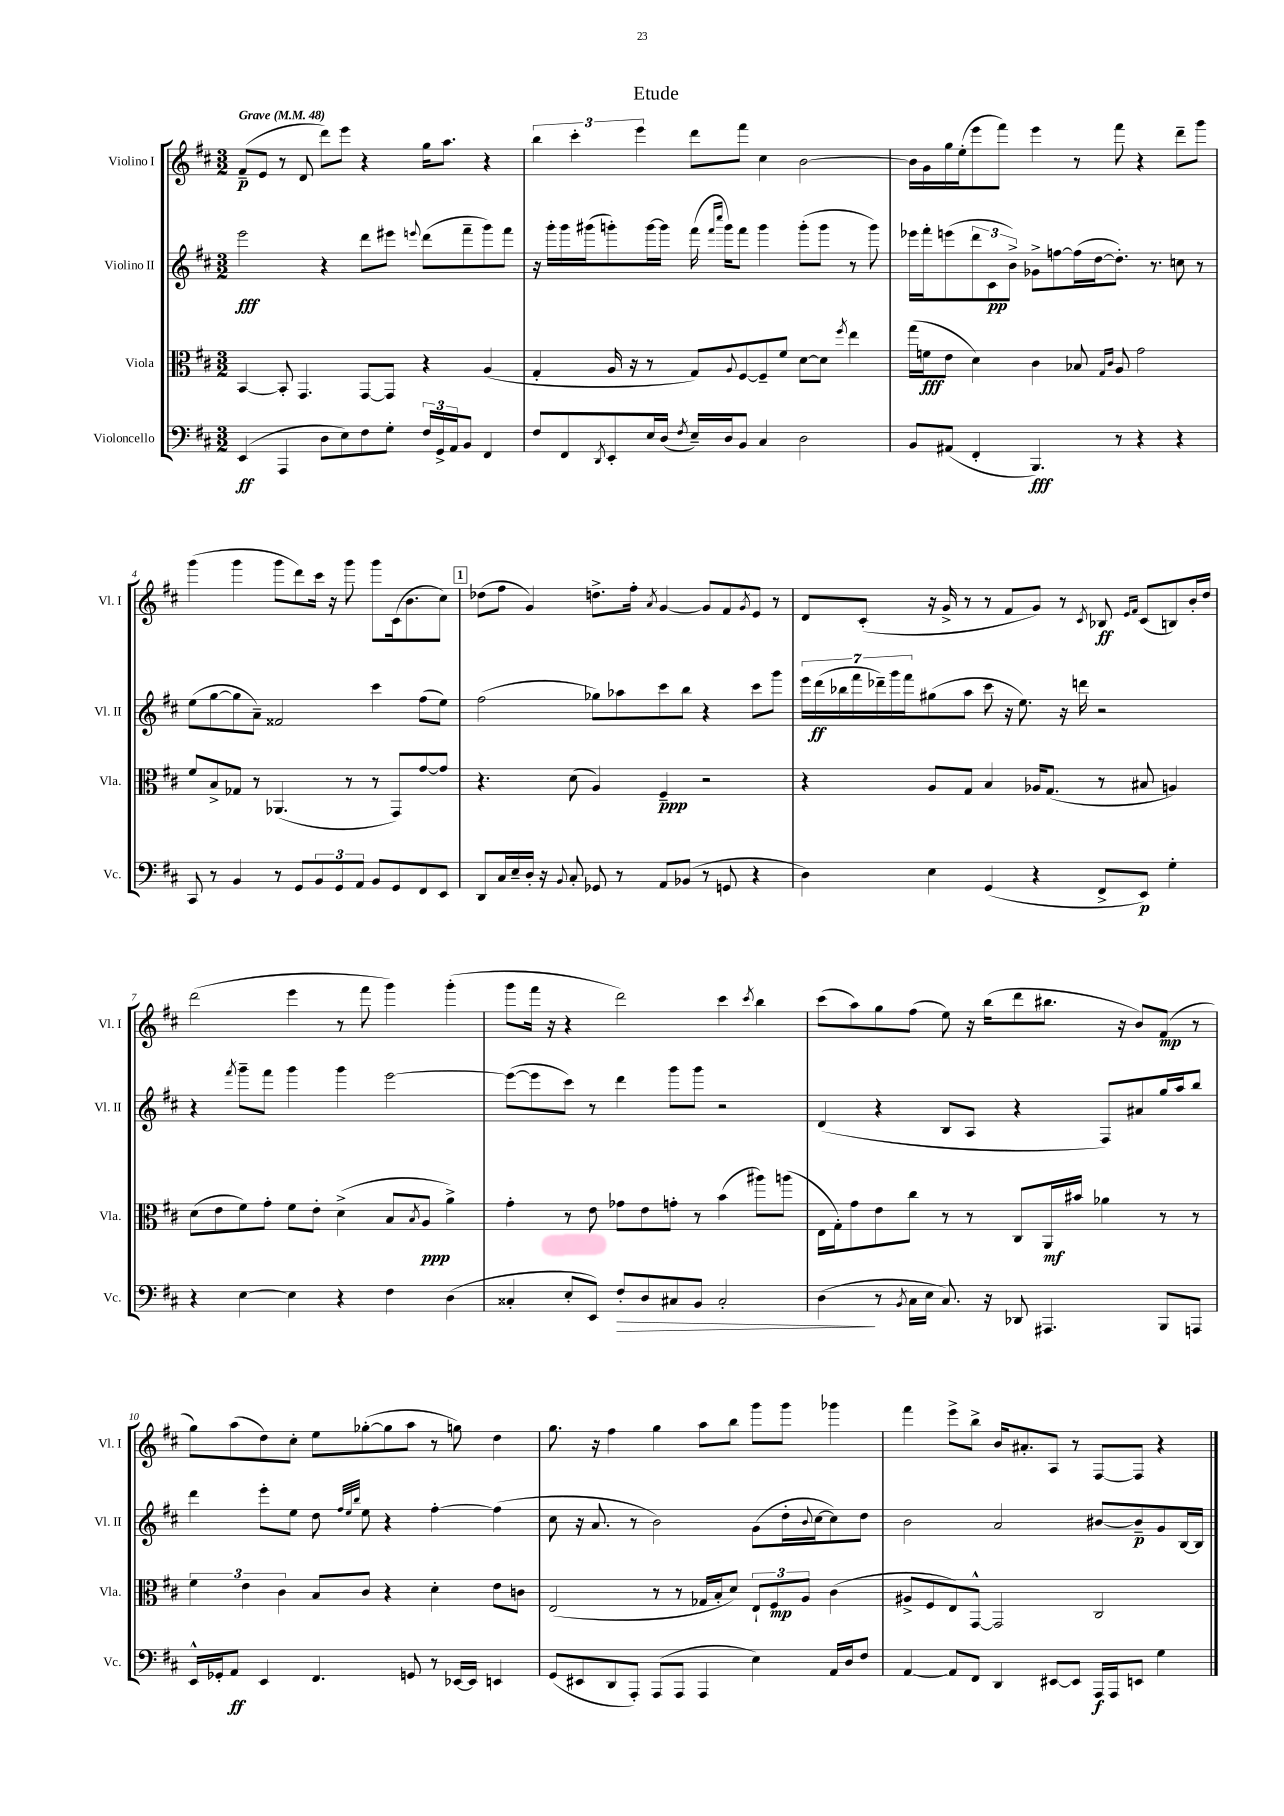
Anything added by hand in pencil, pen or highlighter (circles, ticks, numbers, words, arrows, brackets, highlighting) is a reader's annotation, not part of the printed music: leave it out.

**kern	**dynam	**kern	**dynam	**kern	**dynam	**kern	**dynam
*part4	*part4	*part3	*part3	*part2	*part2	*part1	*part1
*staff4	*staff4	*staff3	*staff3	*staff2	*staff2	*staff1	*staff1
*I"Violoncello	*	*I"Viola	*	*I"Violino II	*	*I"Violino I	*
*I'Vc.	*	*I'Vla.	*	*I'Vl. II	*	*I'Vl. I	*
*clefF4	*	*clefC3	*	*clefG2	*	*clefG2	*
*k[f#c#]	*	*k[f#c#]	*	*k[f#c#]	*	*k[f#c#]	*
*M3/2	*	*M3/2	*	*M3/2	*	*M3/2	*
*MM48	*	*MM48	*	*MM48	*	*MM48	*
=1	=1	=1	=1	=1	=1	=1	=1
!	!	!	!	!	!	!LO:TX:a:B:t=Grave	!
(4EE/	ff	[4BB/	.	2eee\	fff	(8f#~/L	p
.	.	.	.	.	.	8e/J	.
4AAA/	.	8BB'/]	.	.	.	8r	.
.	.	4.GG/	.	.	.	8d/	.
8D\L	.	.	.	4r	.	8ddd\L)	.
8E\)	.	.	.	.	.	8eee\J	.
8F#\	.	[8GG/L	.	8ddd\L	.	4r	.
8G'\J	.	8GG/J]	.	8eee#X\J	.	.	.
.	.	.	.	8qqeeen/	.	.	.
24F#/LL	.	4r	.	(8ddd\L	.	16gg\KL	.
24GG^/	.	.	.	.	.	.	.
.	.	.	.	.	.	8.aa\J	.
24AA/J	.	.	.	.	.	.	.
8BB/J	.	.	.	8fff#~\	.	.	.
4FF#/	.	(4A/	.	8ggg\)	.	4r	.
.	.	.	.	8fff#\J	.	.	.
=2	=2	=2	=2	=2	=2	=2	=2
8F#/L	.	4G'/	.	16r	.	6bb\	.
.	.	.	.	16ggg'\LL	.	.	.
8FF#/	.	.	.	16ggg\	.	.	.
.	.	.	.	.	.	6ccc#'\	.
.	.	.	.	(16ggg#X\J	.	.	.
8qDD/	.	.	.	.	.	.	.
8EE'/	.	16A/	.	8gggn'\)	.	.	.
.	.	16r	.	.	.	.	.
.	.	.	.	.	.	6eee\	.
16E/L	.	8r	.	[16ggg\L	.	.	.
(16D/JJ	.	.	.	16ggg\JJ]	.	.	.
8qF#/	.	.	.	.	.	.	.
16E~/LL)	.	8G/L)	.	(16fff#\	.	8ddd\L	.
.	.	.	.	16qqfff#/LL	.	.	.
.	.	.	.	16qqcccc#/JJ	.	.	.
16D/J	.	.	.	16ggg\KL)	.	.	.
.	.	8qqA/	.	.	.	.	.
8BB/J	.	[8F#/	.	8fff#\J	.	8fff#\J	.
4C#/	.	8F#~/]	.	4ggg\	.	4cc#\	.
.	.	8f#/J	.	.	.	.	.
2D\	.	[8d\L	.	(8ggg'\L	.	[2b\	.
.	.	8d\J]	.	8ggg\J	.	.	.
.	.	8qff#/	.	.	.	.	.
.	.	4ee\	.	8r	.	.	.
.	.	.	.	8ggg\)	.	.	.
=3	=3	=3	=3	=3	=3	=3	=3
8BB/L	.	(16gg\LL	.	16eee-X\LL	.	16b\LL]	.
.	.	16fn\J	fff	16fff#'\J	.	16g\	.
(8AA#X/J	.	8e\J	.	(8eeen\	.	16gg\	.
.	.	.	.	.	.	(16ee'\J	.
4FF#'/	.	4d\)	.	12ddd\	.	8eee\	.
.	.	.	.	12c#\	pp	.	.
.	.	.	.	.	.	8fff#\J)	.
.	.	.	.	12b^\J)	.	.	.
4.BBB/)	fff	4c#\	.	8g-X^\L	.	4eee\	.
.	.	.	.	[8ffn\	.	.	.
.	.	8B-X/	.	(16ff\L]	.	8r	.
.	.	.	.	[16dd\J	.	.	.
.	.	16qqG/LL	.	.	.	.	.
.	.	16qqc#/JJ	.	.	.	.	.
8r	.	8A/	.	8.dd'\J])	.	8fff#\	.
4r	.	2g\	.	.	.	4r	.
.	.	.	.	8.r	.	.	.
4r	.	.	.	8ccn\	.	8ddd~\L	.
.	.	.	.	8r	.	8ggg\J	.
!!LO:LB:g=z
=4	=4	=4	=4	=4	=4	=4	=4
8CC#/	.	8f#/L	.	(8ee\L	.	(4ggg\	.
8r	.	8B^/	.	[8gg\	.	.	.
4BB/	.	8G-X/J	.	8gg\]	.	4ggg\	.
.	.	8r	.	8a~\J)	.	.	.
8r	.	(4.AA-X/	.	2f##X/	.	8ggg\L	.
8GG/L	.	.	.	.	.	8ddd\)	.
12BB/	.	.	.	.	.	16ccc#\Jk	.
.	.	.	.	.	.	16r	.
12GG/	.	.	.	.	.	.	.
.	.	8r	.	.	.	8ggg\	.
12AA/J	.	.	.	.	.	.	.
8BB/L	.	8r	.	4ccc#\	.	8ggg\L	.
8GG/	.	8GG/L)	.	.	.	(16c#\k	.
.	.	.	.	.	.	8.b\	.
8FF#/	.	[8g/	.	(8ff#\L	.	.	.
8EE/J	.	8g/J]	.	8ee\J)	.	8cc#\J)	.
!!LO:REH:place=s1:t=1
=5	=5	=5	=5	=5	=5	=5	=5
8DD/L	.	4.r	.	(2ff#\	.	(8dd-X\L	.
16C#/L	.	.	.	.	.	8ff#\J	.
16E~/	.	.	.	.	.	.	.
16D'/JJ	.	.	.	.	.	4g/)	.
16r	.	.	.	.	.	.	.
8qqBB/	.	.	.	.	.	.	.
8C#'/	.	(8d\	.	.	.	.	.
8GG-X/	.	4A/)	.	8gg-X\L)	.	8.ddn^\L	.
8r	.	.	.	8aa-X\	.	.	.
.	.	.	.	.	.	16ff#'\Jk	.
.	.	.	.	.	.	8qa/	.
8AA/L	.	4F#~/	ppp	8ccc#\	.	[4g/	.
(8BB-X/J	.	.	.	8bb\J	.	.	.
8r	.	2r	.	4r	.	8g/L]	.
8GGn/	.	.	.	.	.	8f#/	.
.	.	.	.	.	.	8qg/	.
4r	.	.	.	8ccc#\L	.	8e/J	.
.	.	.	.	8ggg\J	.	8r	.
=6	=6	=6	=6	=6	=6	=6	=6
4D\)	.	4r	.	28eee\LL	.	8d/L	.
.	.	.	.	(28ddd\	ff	.	.
.	.	.	.	28bb-X\	.	.	.
.	.	.	.	28fff#\	.	.	.
.	.	.	.	.	.	(8c#'/J	.
.	.	.	.	28ddd-X~\)	.	.	.
.	.	.	.	28ggg\	.	.	.
.	.	.	.	28fff#\J	.	.	.
4E\	.	8A/L	.	(8gg#X\	.	16r	.
.	.	.	.	.	.	16g^/	.
.	.	8G/J	.	8aa\J	.	8r	.
(4GG/	.	4B/	.	8ccc#\	.	8r	.
.	.	.	.	16r	.	8f#/L	.
.	.	.	.	8.ee\)	.	.	.
4r	.	16A-X/KL	.	.	.	8g/J)	.
.	.	(8.G/J	.	.	.	.	.
.	.	.	.	16r	.	8r	.
.	.	.	.	16dddn\	.	.	.
.	.	.	.	.	.	8qc#/	.
8FF#^/L	.	8r	.	2r	.	8B-X/	ff
.	.	.	.	.	.	16qqe/LL	.
.	.	.	.	.	.	16qqf#/JJ	.
8EE/J)	p	8B#X/	.	.	.	(8c#/L	.
4G'\	.	4An/)	.	.	.	8Bn/)	.
.	.	.	.	.	.	16b'/L	.
.	.	.	.	.	.	16dd/JJ	.
!!LO:LB:g=z
=7	=7	=7	=7	=7	=7	=7	=7
4r	.	(8d\L	.	4r	.	(2ddd\	.
.	.	8e\	.	.	.	.	.
.	.	.	.	8qfff#/	.	.	.
[4E\	.	8f#\)	.	8ggg~\L	.	.	.
.	.	8g'\J	.	8fff#\J	.	.	.
4E\]	.	8f#\L	.	4ggg\	.	4eee\	.
.	.	8e'\J	.	.	.	.	.
4r	.	(4d^\	.	4ggg\	.	8r	.
.	.	.	.	.	.	8fff#\	.
4F#\	.	8B/L	.	[2eee\	.	4ggg\)	.
.	.	8qB/	.	.	.	.	.
.	.	8A/J	ppp	.	.	.	.
(4D\	.	4a^\)	.	.	.	(4ggg'\	.
=8	=8	=8	=8	=8	=8	=8	=8
4C##X'/	.	4g'\	.	(8eee\L_	.	8ggg\L	.
.	.	.	.	8eee\]	.	16fff#\Jk	.
.	.	.	.	.	.	16r	.
8E'/L	.	8r	.	8ccc#\J)	.	4r	.
8EE/J)	.	8e\	.	8r	.	.	.
!	!LO:HP:b	!	!	!	!	!	!
8F#'/L	>	8g-X\L	.	4ddd\	.	2ddd\)	.
8D/	.	8e\	.	.	.	.	.
8C#X/	.	8gn'\J	.	8ggg\L	.	.	.
8BB/J	.	8r	.	8ggg\J	.	.	.
2C#'/	.	(4b\	.	2r	.	4ccc#\	.
.	.	.	.	.	.	8qccc#/	.
.	.	8aa#X\L)	.	.	.	4bb\	.
.	.	(8aan\J	.	.	.	.	.
=9	=9	=9	=9	=9	=9	=9	=9
(4D\	.	16E\LL	.	(4d/	.	(8ccc#\L	.
.	.	16G'\J)	.	.	.	.	.
.	.	8g\	.	.	.	8aa\)	.
8r	]	8e\	.	4r	.	8gg\	.
8qBB/	.	.	.	.	.	.	.
16C#\LL	.	8cc#\J	.	.	.	(8ff#\J	.
16E\JJ	.	.	.	.	.	.	.
8.C#/)	.	8r	.	8B/L	.	8ee\)	.
.	.	8r	.	8A/J	.	16r	.
16r	.	.	.	.	.	(16bb\KL	.
8DD-X/	.	8C#/L	.	4r	.	8ddd\	.
4.AAA#X/	.	16AA/L	mf	.	.	8.bb#X\J	.
.	.	16b#X/JJ	.	.	.	.	.
.	.	4a-X\	.	8F#/L)	.	.	.
.	.	.	.	.	.	16r	.
.	.	.	.	8a#X/	.	8b/L)	.
8BBB/L	.	8r	.	16gg/L	.	(8f#/J	mp
.	.	.	.	16aa/J	.	.	.
8AAAn/J	.	8r	.	8bb/J	.	8r	.
!!LO:LB:g=z
=10	=10	=10	=10	=10	=10	=10	=10
16EE^^/LL	.	6f#\	.	4ddd\	.	8gg\L)	.
16GG-X'/J	.	.	.	.	.	.	.
8AA/J	ff	.	.	.	.	(8aa\	.
.	.	6e\	.	.	.	.	.
4EE/	.	.	.	8eee'\L	.	8dd\)	.
.	.	6c#\	.	.	.	.	.
.	.	.	.	8ee\J	.	8cc#'\J	.
4.FF#/	.	8B/L	.	8dd\	.	8ee\L	.
.	.	.	.	32qqff#/LLL	.	.	.
.	.	.	.	32qqee/	.	.	.
.	.	.	.	32qqbb/JJJ	.	.	.
.	.	8c#/J	.	8ee\	.	([8gg-X'\	.
.	.	4r	.	4r	.	8gg-\]	.
8GGn/	.	.	.	.	.	8aa\J	.
8r	.	4d'\	.	[4ff#'\	.	8r	.
[16EE-X/LL	.	.	.	.	.	8ggn\)	.
16EE-/JJ]	.	.	.	.	.	.	.
4EEn/	.	8e\L	.	(4ff#\]	.	4dd\	.
.	.	8cn\J	.	.	.	.	.
=11	=11	=11	=11	=11	=11	=11	=11
(8GG/L	.	(2E/	.	8cc#\	.	8.gg\	.
8EE#X/	.	.	.	16r	.	.	.
.	.	.	.	8.a/	.	16r	.
8DD/	.	.	.	.	.	4ff#\	.
8AAA'/J)	.	.	.	8r	.	.	.
(8AAA/L	.	8r	.	2b\)	.	4gg\	.
8AAA/J	.	8r	.	.	.	.	.
4AAA/	.	16G-X/LL	.	.	.	8aa\L	.
.	.	16B'/J	.	.	.	.	.
.	.	8d/J)	.	.	.	8bb\J	.
4E\)	.	12E`/L	.	(8g\L	.	8ggg\L	.
.	.	12F#/	mp	.	.	.	.
.	.	.	.	16dd'\L	.	8ggg\J	.
.	.	12A/J	.	.	.	.	.
.	.	.	.	8qqb/	.	.	.
.	.	.	.	[16cc#\J	.	.	.
16AA/LL	.	(4c#\	.	8cc#\])	.	4ggg-X\	.
16D/J	.	.	.	.	.	.	.
8F#/J	.	.	.	8dd\J	.	.	.
=12	=12	=12	=12	=12	=12	=12	=12
[4AA/	.	8A#X^/L	.	2b\	.	4fff#\	.
.	.	8F#/	.	.	.	.	.
8AA/L]	.	8E/)	.	.	.	8eee^\L	.
8FF#/J	.	[8GG^^/J	.	.	.	8bb^\J	.
4DD/	.	2GG/]	.	2a/	.	16b/KL	.
.	.	.	.	.	.	8.a#X'/	.
[8EE#X/L	.	.	.	.	.	8A/J	.
8EE#/J]	.	.	.	.	.	8r	.
16AAA/LL	f	2C#/	.	[8b#X/L	.	[8F#/L	.
16AAA/J	.	.	.	.	.	.	.
8EEn/J	.	.	.	8b#~/]	p	8F#/J]	.
4G\	.	.	.	8g/	.	4r	.
.	.	.	.	[16B/L	.	.	.
.	.	.	.	16B/JJ]	.	.	.
==	==	==	==	==	==	==	==
*-	*-	*-	*-	*-	*-	*-	*-
